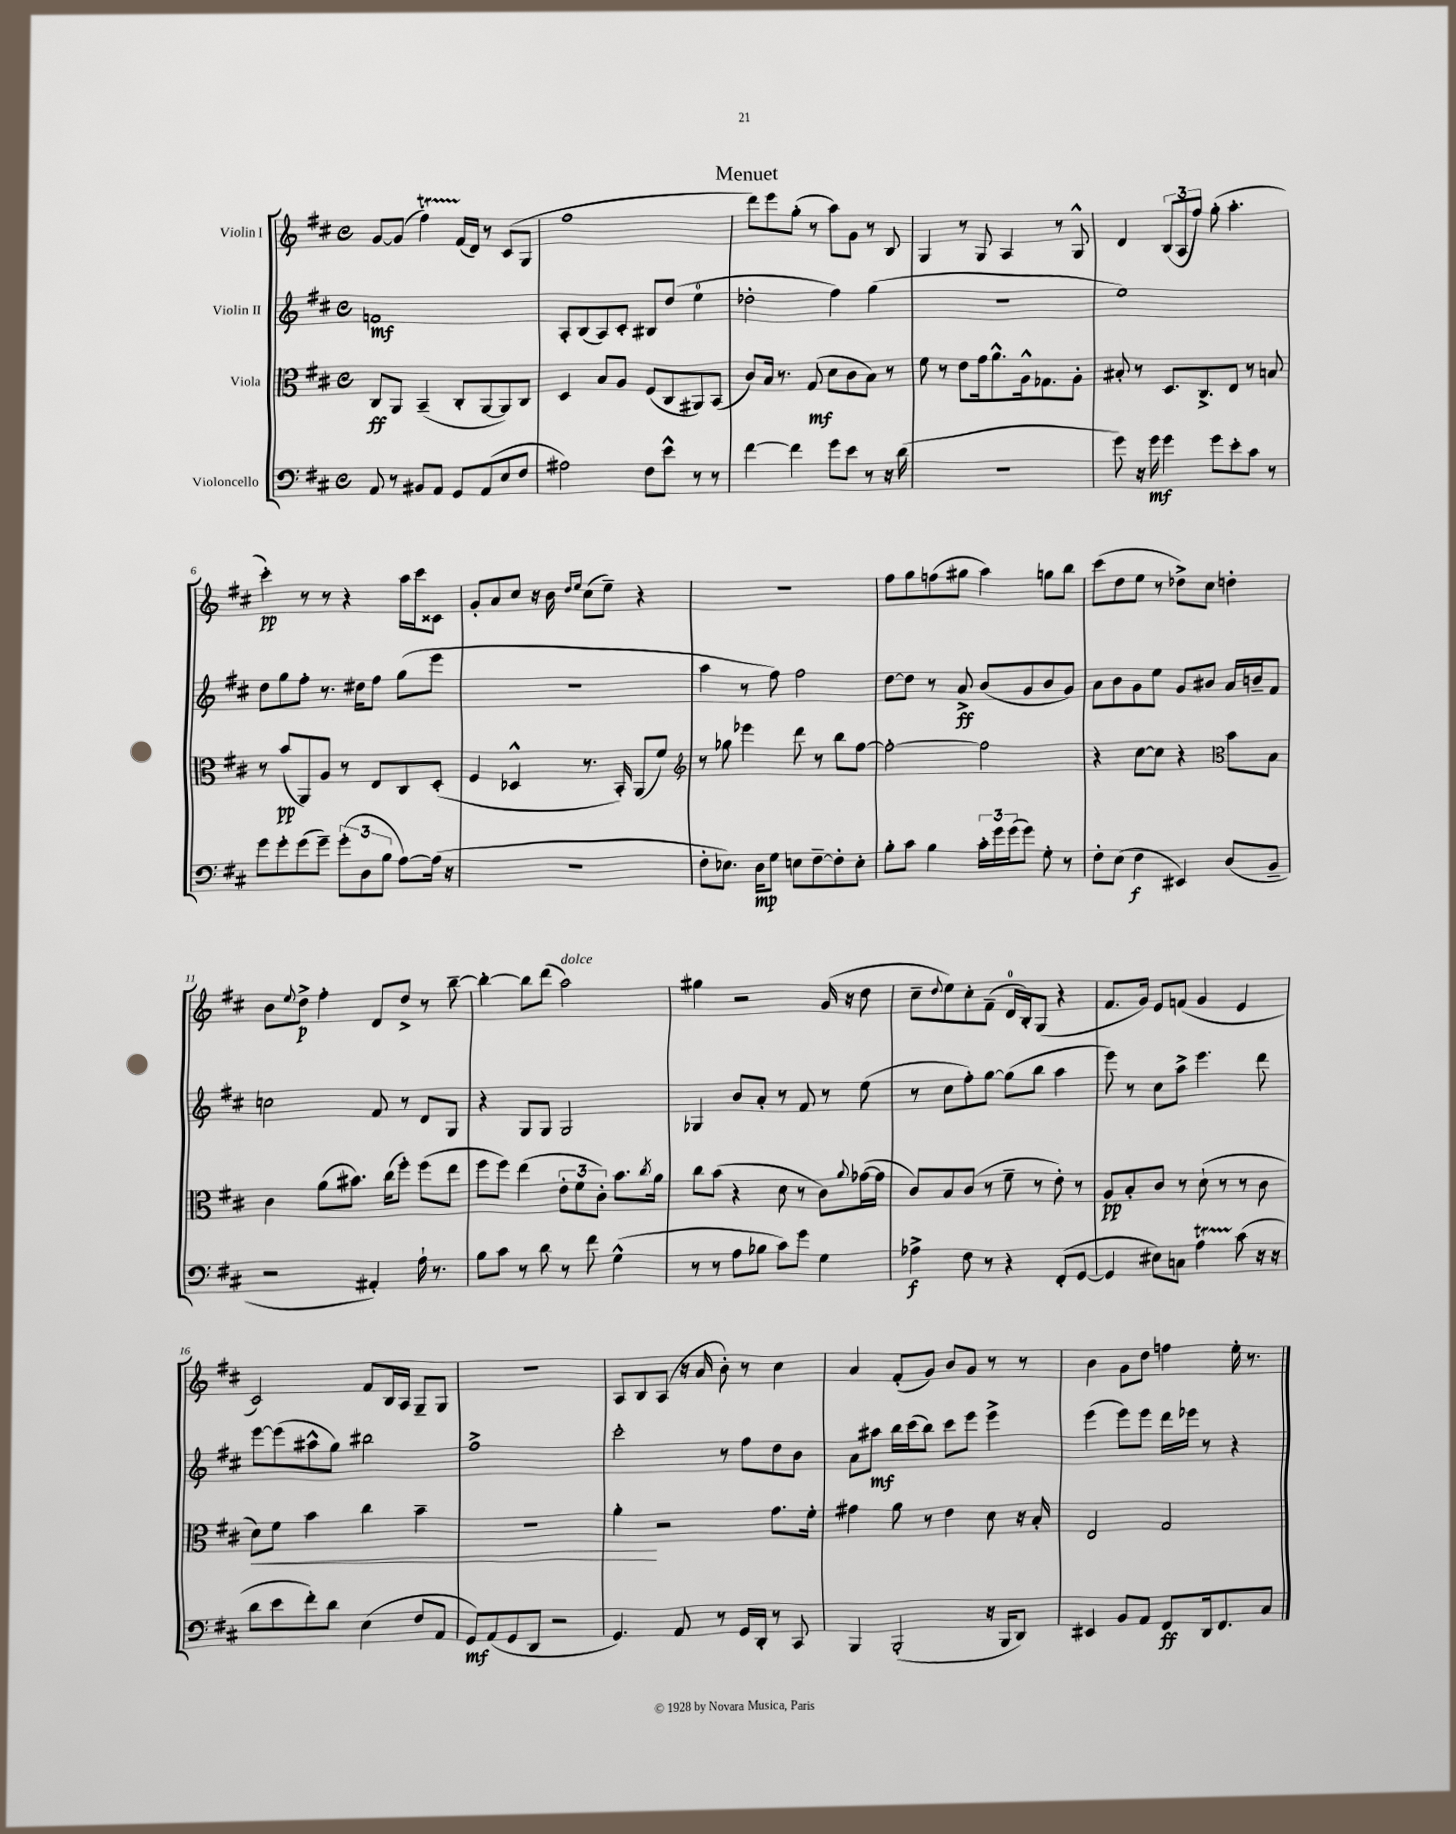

**kern	**kern	**kern	**kern
*staff4	*staff3	*staff2	*staff1
*clefF4	*clefC3	*clefG2	*clefG2
*k[f#c#]	*k[f#c#]	*k[f#c#]	*k[f#c#]
*M4/4	*M4/4	*M4/4	*M4/4
*met(c)	*met(c)	*met(c)	*met(c)
8AA/	8C#/L	1f	[8g/L
8r	8AA/J	.	(8g/]J
8BB#/L	(4BB~/	.	4ff#\)
8AA/J	.	.	.
8GG/L	8C#'/L	.	(16f#/LL
.	.	.	16d/JJ)
(8AA/	[8AA/	.	8r
8E/	8AA/])	.	(8c#/L
8F#/J	8C#/J	.	8G/J
=	=	=	=
2A#\)	4D/	8A'/L	1ff#
.	.	(8B/	.
.	8B/L	8A/)	.
.	8A/J	8c#'/J	.
8F#\L	(8F#/L	8B#/L	.
8e^^\J	8C#/	(8dd/J	.
8r	8AA#/)	4ee\	.
8r	(8BB/J	.	.
=	=	=	=
[4f#\	8c#/L)	2dd-'\	8ddd\L)
.	16B/Jk	.	8eee\
.	8.r	.	.
4f#\]	.	.	(8gg'\J
.	(8G/	.	8r
8g\L	8d\L	4ff#\)	8aa\L)
8e\J	8c#\	.	8g\J
8r	8B\J)	(4gg\	8r
16r	8r	.	8B/
(16d\	.	.	.
=	=	=	=
1r	8f#\	1r	4G/
.	8r	.	.
.	8e\L	.	8r
.	16g\k	.	8G/
.	8.a^^\	.	.
.	.	.	4A/
.	16A^^\k	.	.
.	8.G-\	.	.
.	.	.	8r
.	8A'\J	.	8G^^/
=	=	=	=
8g\)	8B#'/	1ee)	4d/
16r	8r	.	.
16g\	.	.	.
4g\	8.D/L	.	(12B/L
.	.	.	12A/
.	.	.	12ff#/J)
.	8.C#^/	.	.
8g\L	.	.	(8gg'\
8e'\	8E/J	.	4.aa'\
8c#\J	8r	.	.
8r	8B/	.	.
=	=	=	=
8g\L	8r	8dd\L	4ccc#'\)
8g'\	(8b/L	8gg\	.
(8g\	8AA/)	8ff#'\J	8r
8g~\J)	8A/J	8.r	8r
(12g'\L	8r	.	4r
.	.	16dd#\LK	.
12D\	.	.	.
.	8E/L	8ff#\J	.
12B\J	.	.	.
[8A\L)	8C#/	(8gg\L	16aa\LL
.	.	.	16ccc#\J
(16A\]Jk	(8D'/J	8eee\J	8c##\J
16r	.	.	.
=	=	=	=
1r	4F#/	1r	8g'/L
.	.	.	8a/
.	4D-^^/	.	8cc#/J
.	.	.	16r
.	.	.	16b\
.	.	.	16qqdd/LL
.	.	.	16qqee/JJ
.	8.r	.	(8cc#\L
.	.	.	8ee~\J)
.	16BB'/)	.	.
.	(8AA/L	.	4r
.	8f#/J)	.	.
=	=	=	=
*	*clefG2	*	*
8F#'\L	8r	4aa\	1r
8.E-\J)	8gg-\	.	.
.	4eee-\	8r	.
16D\LK	.	.	.
8G\J	.	8ff#\)	.
8E\L	8ddd\	2ff#\	.
[8F#~\	8r	.	.
8F#'\]	8bb\L	.	.
8E'\J	[8ff#\J	.	.
=	=	=	=
8B'\L	2ff#'\_	[8dd\L	8ff#\L
8c#\J	.	8dd\]J	8gg\
4B\	.	8r	(8ff\
.	.	8a^/	8gg#\J
24c#'\LL	2ff#\]	(8b/L	4aa\)
24g\	.	.	.
(24g\J	.	.	.
8g\J)	.	8g/	.
8G'\	.	8b/	8gg\L
8r	.	8g/J)	8bb\J
=	=	=	=
8F#'\L	4r	8a\L	(8ccc#\L
(8E\J	.	8b\	8dd\
4F#\	[8cc#\L	8g\	8ee\J
.	8cc#\]J	8ee\J	8r
4EE#/)	4r	8g/L	8dd-^\L)
.	.	8b#/J	8cc#\J
*	*clefC3	*	*
(8D/L	8b\L	16a/LL	4dd'\
.	.	16b~/J	.
8BB~/J	8B\J	8f#/J	.
=	=	=	=
2r	4c#\	2cc\	8b\L
.	.	.	8qqee/
.	.	.	8dd^\J
.	(8a\L	.	4ff#'\
.	8.b#\J)	.	.
4AA#'/)	.	8f#/	8d/L
.	(16cc#\LK	.	.
.	8ff#'\J)	8r	8dd^/J
16A`\	(8ff#\L	8d/L	8r
8.r	.	.	.
.	8ee\J	8G/J	[8bb~\
=	=	=	=
8B\L	8ff#\L	4r	4bb'\_
8c#\J	8ff#\J)	.	.
8r	(4ee\	8G/L	8bb\]L
8d\	.	8G/J	(8ddd\J
8r	12e'\L	2G/	2aa\)
.	12f#\	.	.
8f#\	.	.	.
.	12c#'\J)	.	.
(4G^^\	8.b\L	.	.
.	8qcc#/	.	.
.	16a\Jk	.	.
=	=	=	=
8r	8cc#\L	4G-/	4gg#\
8r	(8b\J	.	.
8A\L	4r	8b/L	2r
8B-\J	.	8a'/J	.
8c#\L)	8d\	8r	.
8g\J	8r	8f#/	.
4G\	8c#\L)	8r	(16g/
.	.	.	16r
.	8qqa/	.	.
.	([16g-\L	(8ee\	8dd\
.	16g-\]JJ	.	.
=	=	=	=
4A-^\	8c#/L)	8r	8cc#~\L
.	.	.	8qqdd/
.	8B/	8cc#\L	8ee\)
8F#\	(8c#/J	8ff#'\)	8cc#'\
8r	8r	[8gg\J	(8f#~\J
4r	8f#~\	(8gg\]L	16d/LL
.	.	.	16B'/J)
.	8r	8bb\J	(8G/J
(8FF#'/L	8e'\)	4aa\	4r
[8GG/J	8r	.	.
=	=	=	=
4GG/]	8A/L	8eee\)	8.f#/L
.	8B'/	8r	.
.	.	.	16g/Jk)
8E#\L)	8c#/J	8cc#\L	8e/L
8C\J	8r	8aa^\J	(8f/J
4A\	(8d`\	4.eee\	4g/
.	8r	.	.
(8c#\	8r	.	4e/
16r	8c#\	8ddd\	.
16r	.	.	.
=	=	=	=
8d\L	8d\L)	[8eee\L	2c#/)
8e\	8f#\J	(8eee\]	.
8f#'\)	4b\	8aa#^^\	.
8d\J	.	8gg\J)	.
(4E\	4cc#\	2bb#\	8f#/L
.	.	.	16B/L
.	.	.	16A/JJ
8F#/L	4b~\	.	8G~/L
8AA/J	.	.	8G/J
=	=	=	=
8GG/L)	1r	1ff#^	1r
(8AA/	.	.	.
8GG/	.	.	.
8DD/J	.	.	.
2r	.	.	.
=	=	=	=
4.GG/)	4a'\	2ccc#'\	8A/L
.	.	.	8B/
.	2r	.	(8A/J
8AA/	.	.	16r
.	.	.	16a/
8r	.	8r	8b'\)
16GG/LL	.	8ff#\L	8r
16DD'/JJ	.	.	.
8r	8.g\L	8dd\	4cc#\
8CC#/	.	8b\J	.
.	16f#'\Jk	.	.
=	=	=	=
4BBB/	4g#\	8a\L	4a/
.	.	8aa#\J	.
(2BBB'/	8a\	16bb\LL	(8f#'/L
.	.	(16ccc#\J	.
.	8r	8bb\J)	8g/J)
.	4e\	8ccc#\L	8b/L
.	.	8eee\J	8g/J
16r	8d\	4eee^\	8r
16BBB/LK	.	.	.
8DD/J)	16r	.	8r
.	16B'/	.	.
=	=	=	=
4EE#/	2E/	(4eee\	4b\
8BB/L	.	8eee\L)	8g\L
8AA/J	.	8eee\J	8dd\J
8FF#/L	2G/	16ddd\LL	4ff\
.	.	16eee-\JJ	.
16DD/k	.	8r	.
8.FF#/	.	.	.
.	.	4r	16ee'\
.	.	.	8.r
8C#/J	.	.	.
==	==	==	==
*-	*-	*-	*-
